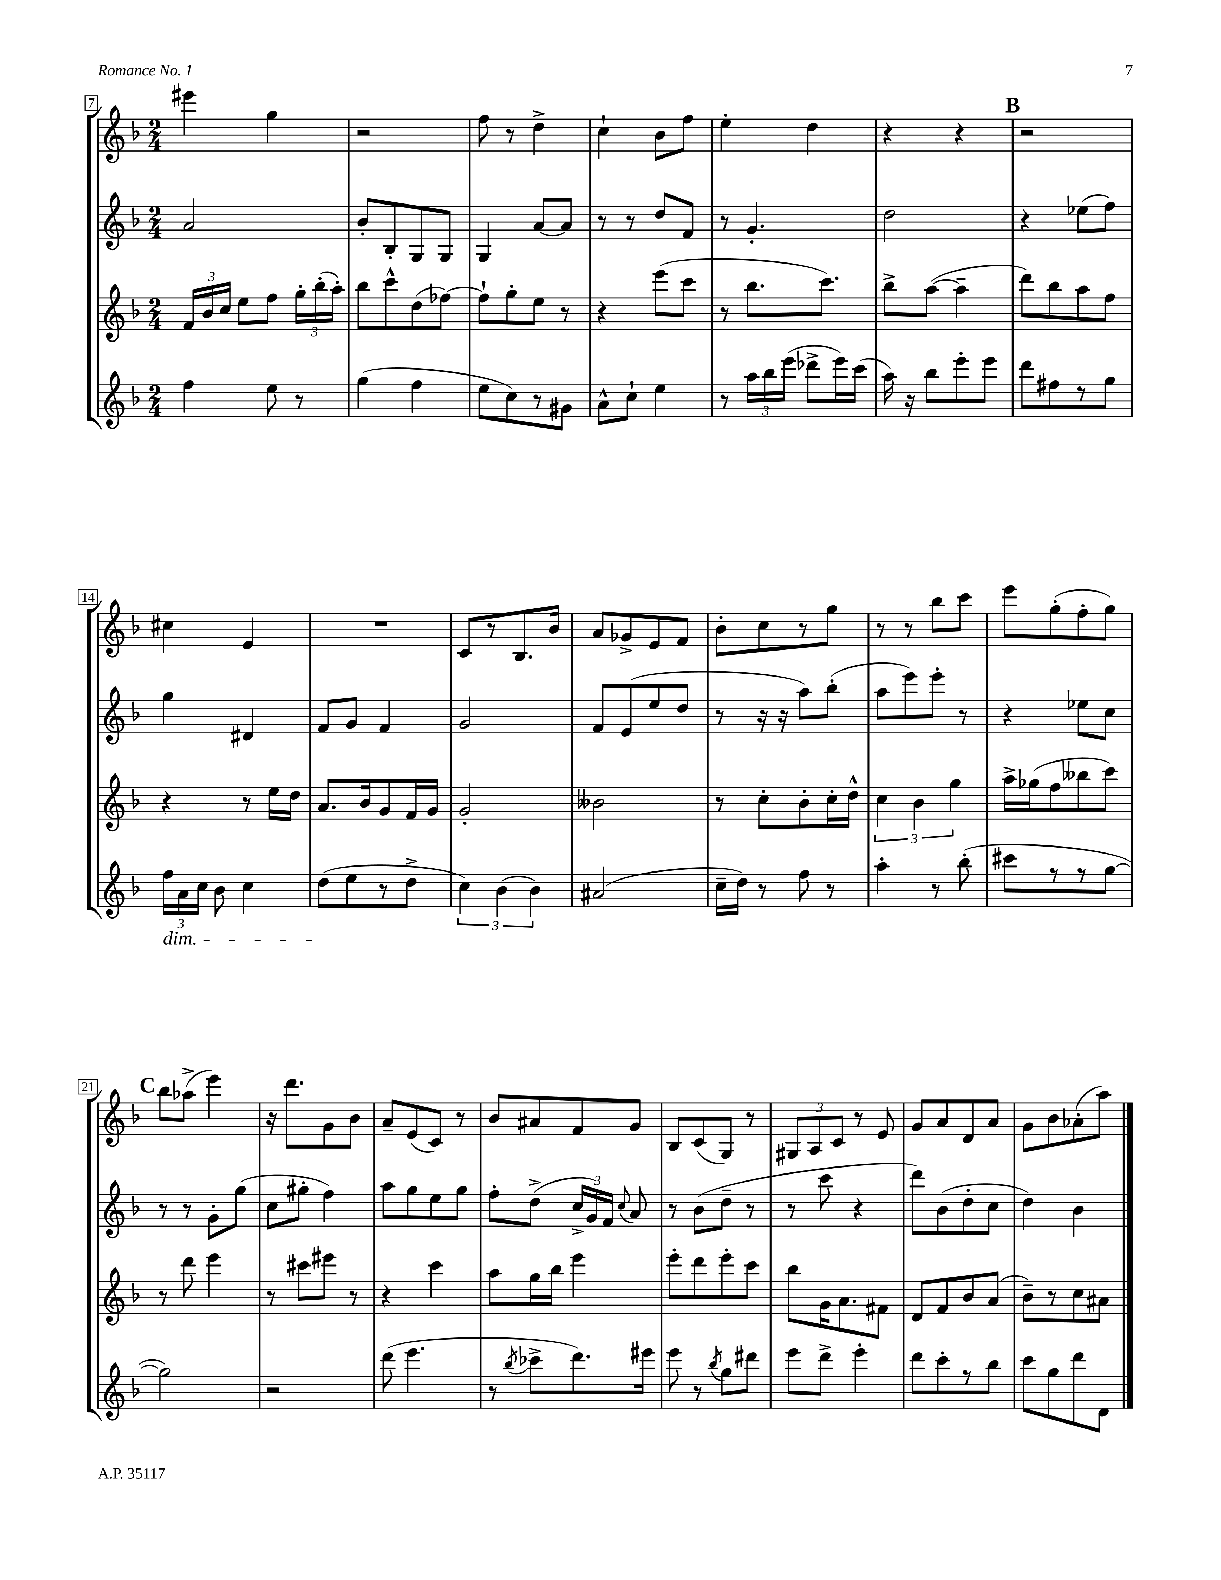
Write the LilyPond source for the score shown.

<<
\new StaffGroup <<
\new Staff = "s0" {
    \clef treble \key f \major \numericTimeSignature \time 2/4
    \autoBeamOff eis'''4 g''4 |
    r2 |
    f''8 r8 d''4-> |
    c''4-! bes'8[ f''8] |
    e''4-. d''4 |
    r4 r4 |
    \mark \markup { \bold "B" } r2 |
    cis''4 e'4 |
    R2 |
    c'8[ r8 bes8. bes'16] |
    a'8[ ges'8-> e'8 f'8] |
    bes'8[-. c''8 r8 g''8] |
    r8 r8 bes''8[ c'''8] |
    e'''8[ g''8-.( f''8-. g''8]) |
    \mark \markup { \bold "C" } bes''8[ aes''8]->( e'''4) |
    r16 d'''8.[ g'8 bes'8] |
    a'8[-- e'8( c'8]) r8 |
    bes'8[ ais'8 f'8 g'8] |
    bes8[ c'8( g8]) r8 |
    \tuplet 3/2 { gis8[ a8 c'8] } r8 e'8 |
    g'8[ a'8 d'8 a'8] |
    g'8[ bes'8 aes'8-.( a''8]) \bar "|." |
}
\new Staff = "s1" {
    \clef treble \key f \major \numericTimeSignature \time 2/4
    \autoBeamOff a'2 |
    bes'8[-. bes8-. g8 g8] |
    g4 a'8[~ a'8] |
    r8 r8 d''8[ f'8] |
    r8 g'4.-. |
    d''2 |
    \mark \markup { \bold "B" } r4 ees''8[( f''8]) |
    g''4 dis'4 |
    f'8[ g'8] f'4 |
    g'2 |
    f'8[ e'8( e''8 d''8] |
    r8 r16 r16 a''8[) bes''8]-.( |
    a''8[ e'''8) e'''8]-. r8 |
    r4 ees''8[ c''8] |
    \mark \markup { \bold "C" } r8 r8 g'8[-. g''8]( |
    c''8[ gis''8]-. f''4) |
    a''8[ g''8 e''8 g''8] |
    f''8[-. d''8]->( \tuplet 3/2 { c''16[-> g'16) f'16] } \appoggiatura { c''8 } a'8 |
    r8 bes'8[( d''8]-- r8 |
    r8 c'''8 r4 |
    d'''8[) bes'8( d''8-. c''8] |
    d''4) bes'4 \bar "|." |
}
\new Staff = "s2" {
    \clef treble \key f \major \numericTimeSignature \time 2/4
    \autoBeamOff \tuplet 3/2 { f'16[ bes'16 c''16] } e''8[ f''8] \tuplet 3/2 { g''16[-. bes''16-.( a''16]-.) } |
    bes''8[ c'''8-^ d''8( fes''8]~) |
    fes''8[-! g''8-. e''8] r8 |
    r4 e'''8[( c'''8] |
    r8 bes''8.[ c'''8.]) |
    bes''8[-> a''8]~( a''4-- |
    \mark \markup { \bold "B" } d'''8[) bes''8 a''8 f''8] |
    r4 r8 e''16[ d''16] |
    a'8.[ bes'16 g'8 f'16 g'16] |
    g'2-. |
    beses'2 |
    r8 c''8[-. bes'8-. c''16-. d''16]-^ |
    \tuplet 3/2 { c''4 bes'4 g''4 } |
    a''16[-> ges''16( f''8 beses''8 c'''8]) |
    \mark \markup { \bold "C" } r8 d'''8 e'''4 |
    r8 cis'''8[ eis'''8] r8 |
    r4 c'''4 |
    a''8[ g''16 bes''16] e'''4 |
    e'''8[-. d'''8 e'''8-. c'''8] |
    bes''8[ g'16 a'8. fis'8] |
    d'8[ f'8 bes'8 a'8]( |
    bes'8[--) r8 c''8 ais'8] \bar "|." |
}
\new Staff = "s3" {
    \clef treble \key f \major \numericTimeSignature \time 2/4
    \autoBeamOff f''4 e''8 r8 |
    g''4( f''4 |
    e''8[ c''8) r8 gis'8] |
    a'8[-^ c''8]-! e''4 |
    r8 \tuplet 3/2 { a''16[ bes''16 e'''16]( } des'''8[-> e'''16) c'''16]( |
    a''16) r16 bes''8[ e'''8-. e'''8] |
    \mark \markup { \bold "B" } d'''8[ fis''8 r8 g''8] |
    \tuplet 3/2 { f''16[\dim a'16 c''16] } bes'8 c''4 |
    d''8[\!( e''8 r8 d''8]-> |
    \tuplet 3/2 { c''4) bes'4( bes'4) } |
    ais'2( |
    c''16[-- d''16]) r8 f''8 r8 |
    a''4-. r8 bes''8-.( |
    cis'''8[ r8 r8 g''8]~ |
    \mark \markup { \bold "C" } g''2) |
    r2 |
    d'''8( e'''4. |
    r8 \acciaccatura { bes''8 } ces'''8[-> d'''8.) eis'''16] |
    e'''8 r8 \acciaccatura { bes''8 } g''8[ dis'''8] |
    e'''8[ d'''8]-> e'''4-. |
    d'''8[ c'''8-. r8 bes''8] |
    c'''8[ g''8 d'''8 d'8] \bar "|." |
}
>>
>>
\layout { \context { \Score currentBarNumber = #7 \override BarNumber.stencil = #(make-stencil-boxer 0.1 0.3 ly:text-interface::print) } }
